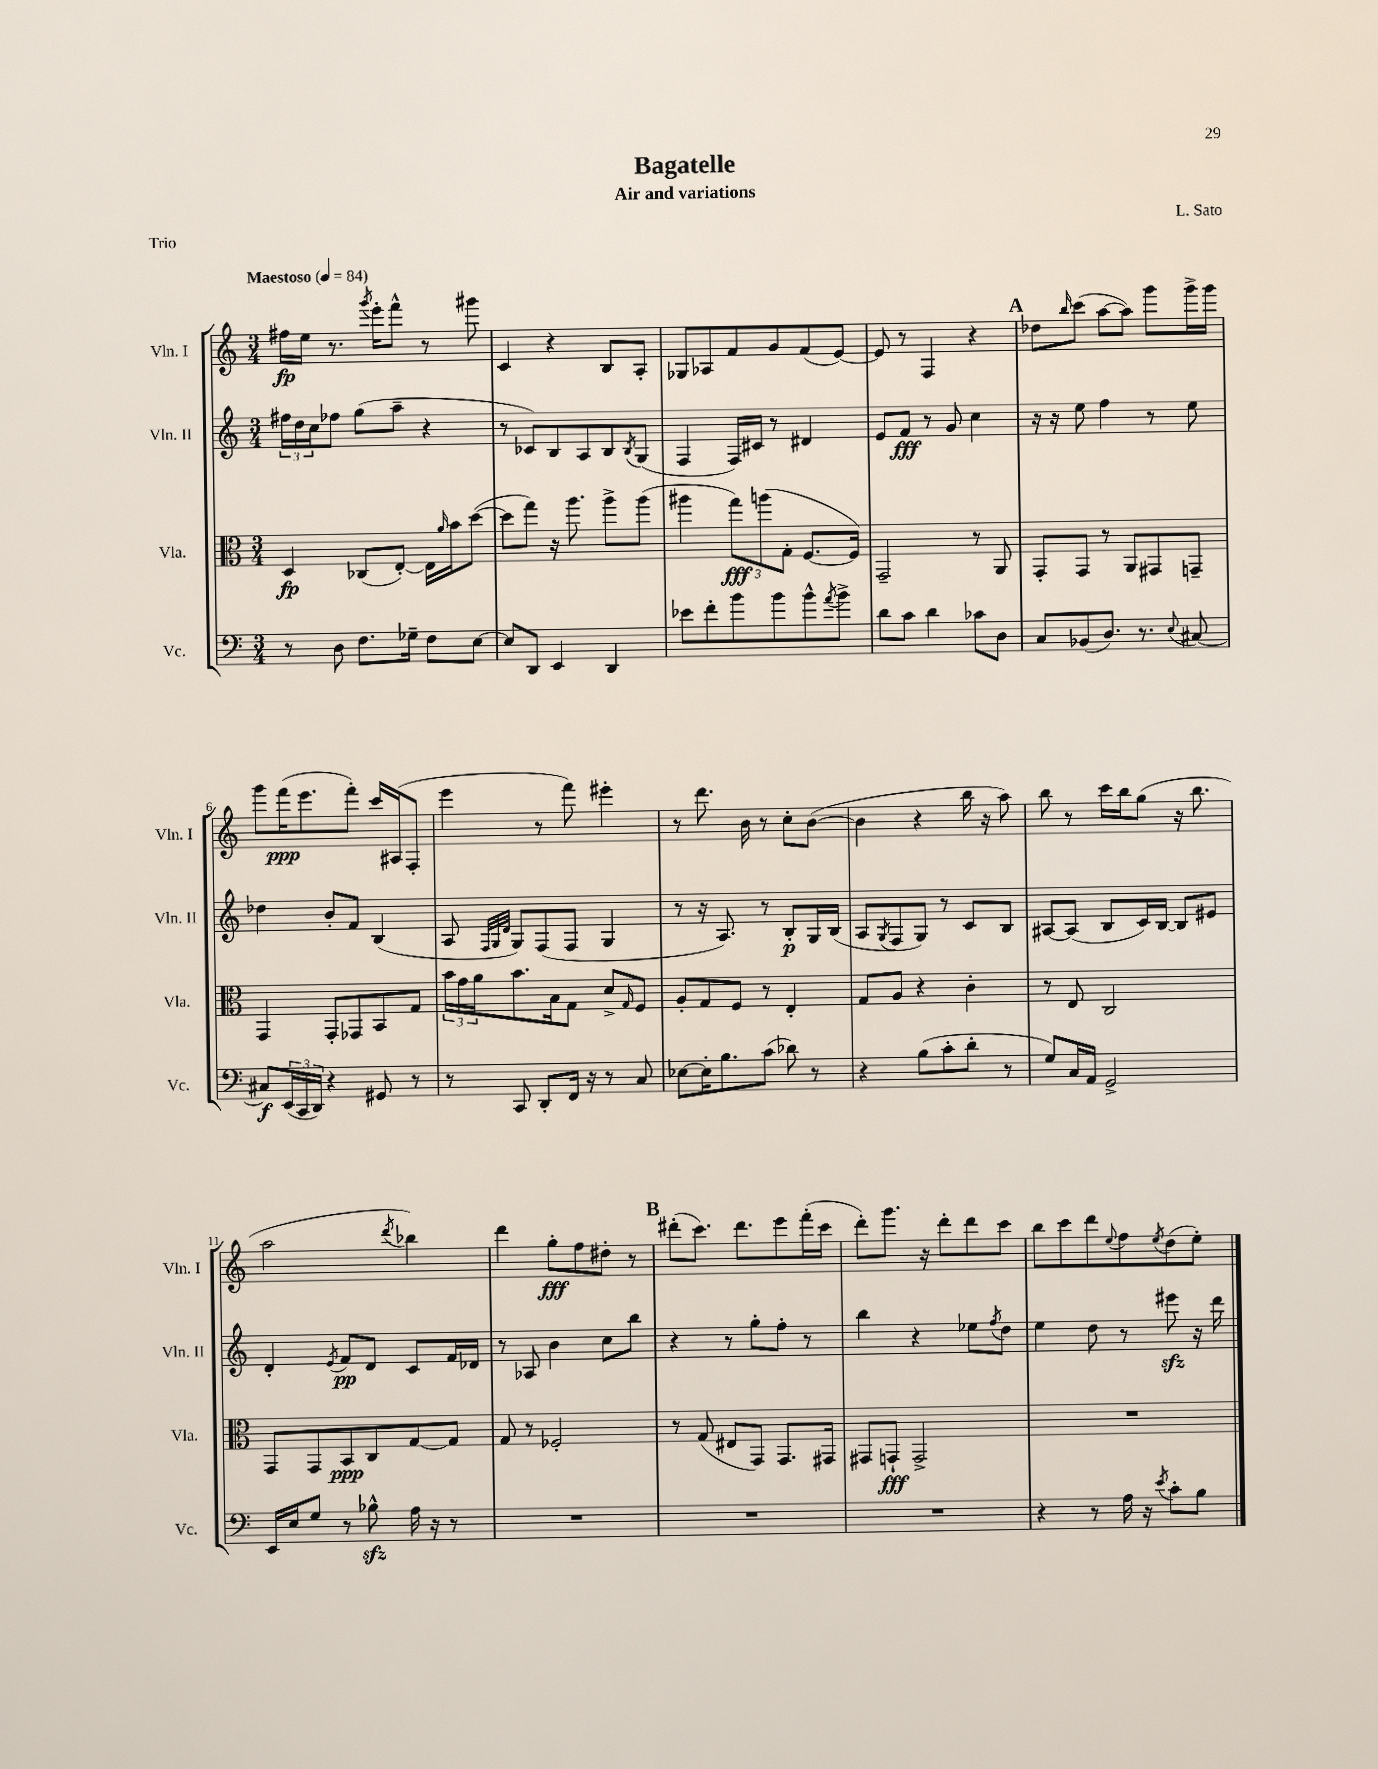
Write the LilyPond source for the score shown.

\header { title = "Bagatelle" composer = "L. Sato" subtitle = "Air and variations" piece = "Trio" }
<<
\new StaffGroup <<
\new Staff = "s0" \with { instrumentName = "Vln. I" shortInstrumentName = "Vln. I" } {
    \clef treble \key c \major \numericTimeSignature \time 3/4 \tempo "Maestoso" 4 = 84
    fis''16\fp e''16 r8. \acciaccatura { g'''8 } e'''16-. f'''8-^ r8 gis'''8 |
    c'4 r4 b8 a8-. |
    ges8 aes8 f'8 g'8 f'8( e'8~) |
    e'8 r8 f4 r4 |
    \mark \markup { \bold "A" } des''8 \grace { b''16 } c'''8( a''8~ a''8) g'''8 g'''16-> g'''16 |
    g'''8 f'''16\ppp( e'''8. f'''8-.) c'''16 ais16( f8-. |
    e'''4 r8 f'''8) eis'''4-. |
    r8 d'''8. b'16 r8 c''8-. b'8~( |
    b'4 r4 b''16 r16 a''8) |
    b''8 r8 c'''16 b''16 g''8( r16 b''8. |
    a''2 \acciaccatura { d'''8 } bes''4) |
    d'''4 g''8-.\fff f''8 dis''8-. r8 |
    \mark \markup { \bold "B" } dis'''8-.( c'''8.) dis'''8. e'''8 f'''16-.( c'''16 |
    d'''8-.) g'''8. r16 d'''8-. d'''8 c'''8 |
    b''8 c'''8 d'''8 \appoggiatura { e''8 } f''8 \acciaccatura { e''8 } d''8( e''8-.) \bar "|." |
}
\new Staff = "s1" \with { instrumentName = "Vln. II" shortInstrumentName = "Vln. II" } {
    \clef treble \key c \major \numericTimeSignature \time 3/4
    \tuplet 3/2 { fis''16 d''16 c''16 } fes''8 g''8( a''8-- r4 |
    r8 ces'8) b8 a8 b8 \acciaccatura { b8 } g8( |
    f4 f16) cis'16 r8 dis'4 |
    e'8 f'8\fff r8 g'8 c''4 |
    \mark \markup { \bold "A" } r16 r16 e''8 f''4 r8 e''8 |
    des''4 b'8-. f'8 b4( |
    a8 \grace { f32 g32 d'32 } g8) f8( f8 g4 |
    r8 r16 a8.) r8 b8-.\p g16 b16( |
    a8 \acciaccatura { g8 } f8 g8) r8 c'8 b8 |
    ais8~ ais8( b8 c'16) b16~ b8 eis'8 |
    d'4-. \acciaccatura { e'8 } f'8\pp d'8 c'8 f'16 des'16 |
    r8 aes8 b'4 c''8 b''8 |
    \mark \markup { \bold "B" } r4 r8 g''8-. f''8-. r8 |
    b''4 r4 ees''8 \acciaccatura { f''8 } d''8 |
    e''4 d''8 r8 eis'''8\sfz r16 d'''16 \bar "|." |
}
\new Staff = "s2" \with { instrumentName = "Vla." shortInstrumentName = "Vla." } {
    \clef alto \key c \major \numericTimeSignature \time 3/4
    d4\fp ces8( e8~-.) e16 \grace { a'16 } b'16 d''8~( |
    d''8 g''8) r16 a''8. a''8-> a''8( |
    ais''4 \tuplet 3/2 { g''8\fff) a''8( g8-. } f8.~ f16) |
    g,2-- r8 a,8 |
    \mark \markup { \bold "A" } g,8-. g,8 r8 a,8 gis,8 g,8-- |
    g,4 g,8-. ges,8 b,8 g8 |
    \tuplet 3/2 { b'16 g'16 a'16 } b'8. b16 g8 d'8-> \grace { g16 } f8 |
    a8-. g8 f8 r8 e4-. |
    g8 a8 r4 c'4-. |
    r8 e8 c2 |
    g,8 g,8 b,8\ppp c8 g8~ g8 |
    g8 r8 fes2-. |
    \mark \markup { \bold "B" } r8 g8( eis8 g,8) g,8. gis,16 |
    gis,8 g,8-!\fff g,2-> |
    R2. \bar "|." |
}
\new Staff = "s3" \with { instrumentName = "Vc." shortInstrumentName = "Vc." } {
    \clef bass \key c \major \numericTimeSignature \time 3/4
    r8 d8 f8. ges16-- f8 e8~ |
    e8 d,8 e,4 d,4 |
    ees'8 f'8-. b'8 b'8 b'8-^ \acciaccatura { a'8 } b'8-> |
    d'8 c'8 d'4 ces'8 d8 |
    \mark \markup { \bold "A" } c8 bes,8( d8.) r8. \appoggiatura { e8 } cis8~ |
    cis8\f \tuplet 3/2 { e,16( c,16 d,16) } r4 gis,8 r8 |
    r8 c,8 d,8-. f,16 r16 r8 c8 |
    ees8~ ees16-. b8. c'8( des'8) r8 |
    r4 b8( c'8-. d'8-. r8 |
    g8) c16 a,16 g,2-> |
    e,16 e16 g8 r8 bes8-^\sfz a16 r16 r8 |
    R2. |
    \mark \markup { \bold "B" } R2. |
    R2. |
    r4 r8 a16 r16 \acciaccatura { e'8 } c'8-. b8 \bar "|." |
}
>>
>>
